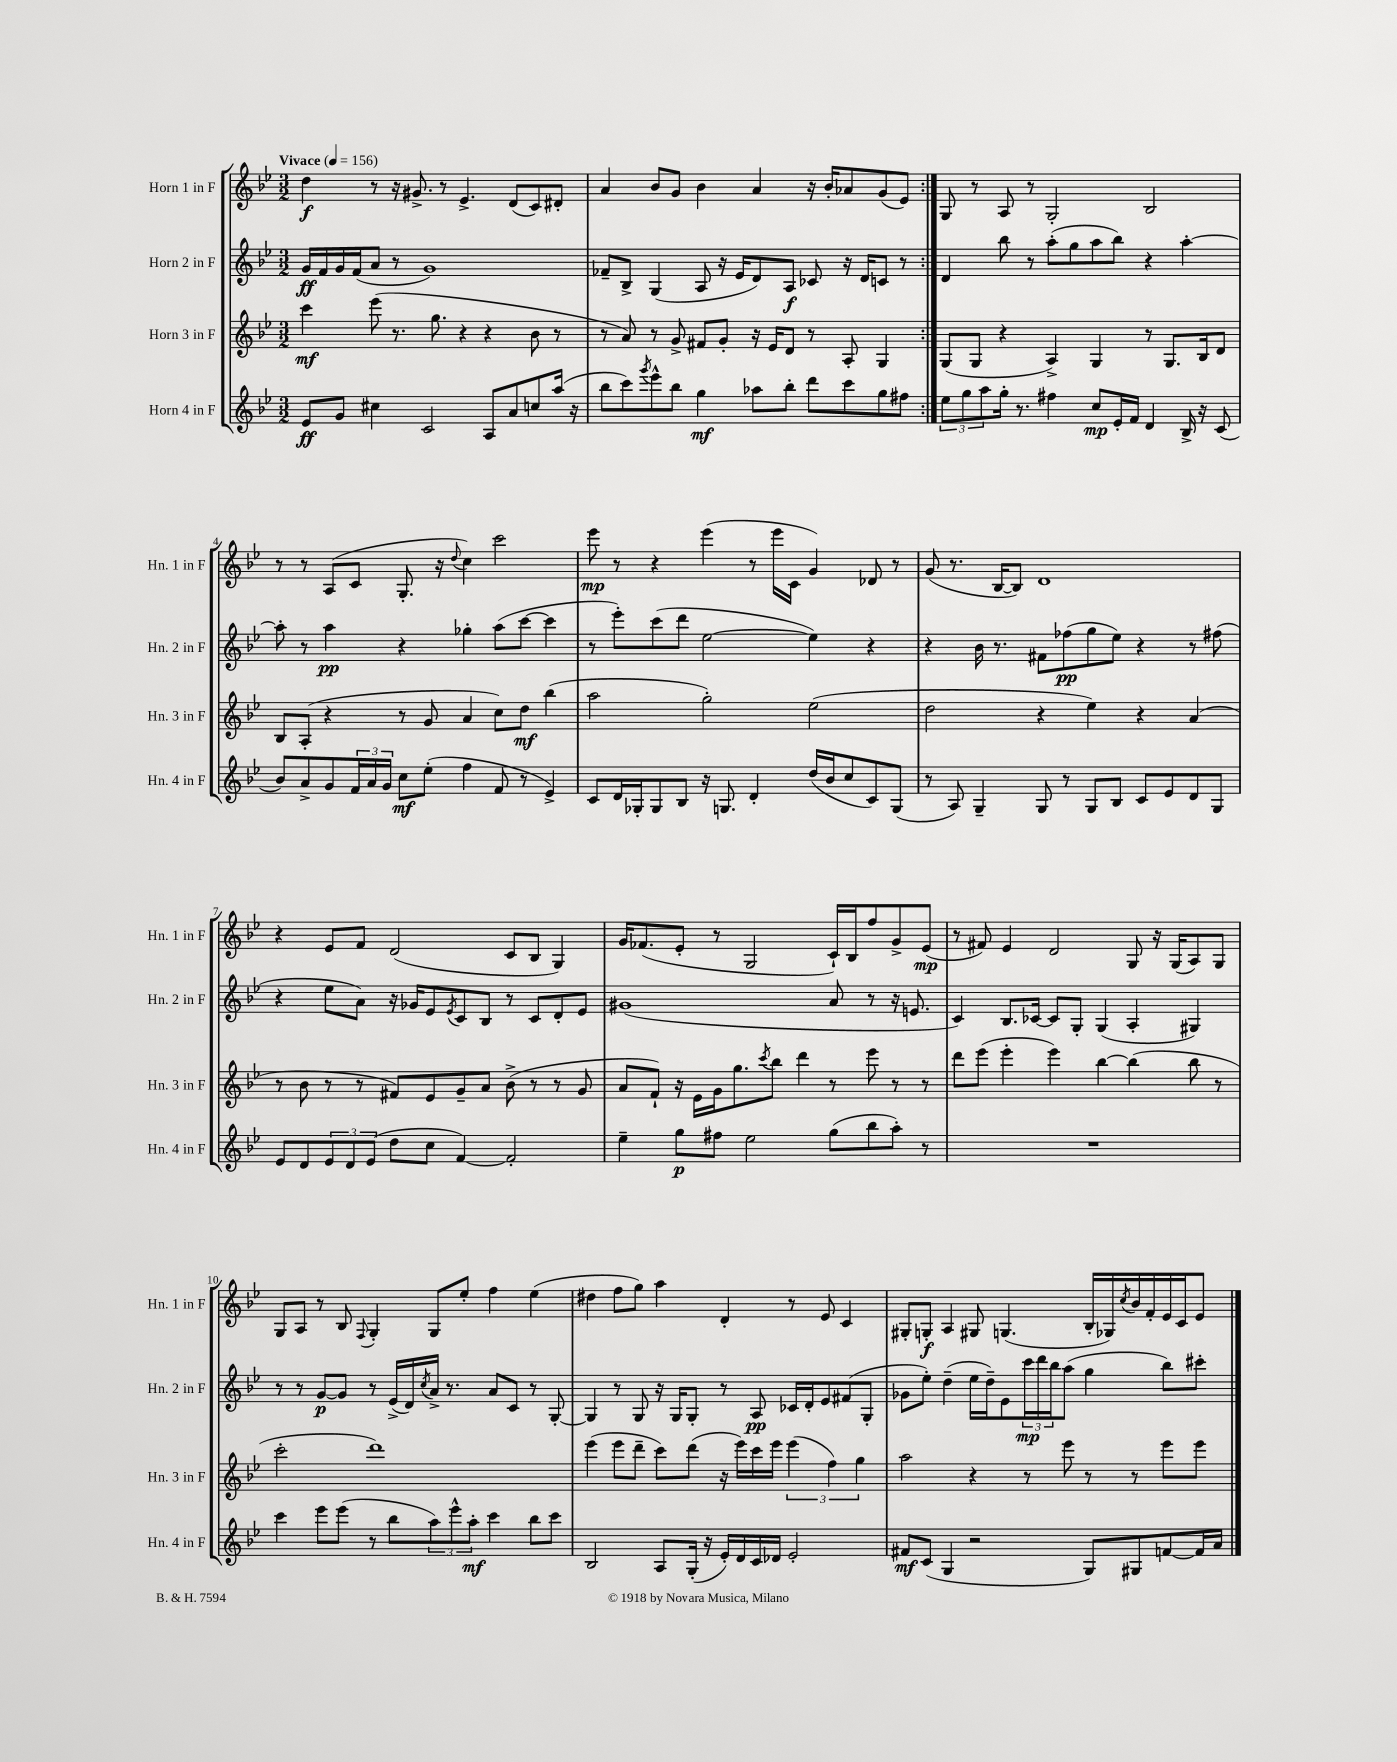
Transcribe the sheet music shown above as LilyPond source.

<<
\new StaffGroup <<
\new Staff = "s0" \with { instrumentName = "Horn 1 in F" shortInstrumentName = "Hn. 1 in F" } {
    \clef treble \key bes \major \numericTimeSignature \time 3/2 \tempo "Vivace" 4 = 156
    \repeat volta 2 { d''4\f r8 r16 gis'8.-> r8 ees'4.-> d'8( c'8) dis'8-. |
    a'4 bes'8 g'8 bes'4 a'4 r16 bes'16-. aes'8 g'8( ees'8) | }
    g8 r8 a8 r8 g2-. bes2 |
    r8 r8 a8( c'8 g8.-. r16 \appoggiatura { d''8 } c''4) c'''2 |
    ees'''8\mp r8 r4 ees'''4( r8 ees'''16 c'16 g'4) des'8 r8 |
    g'8( r8. bes16~ bes8) d'1 |
    r4 ees'8 f'8 d'2( c'8 bes8 g4) |
    g'16 fes'8.( ees'8-. r8 g2 c'16-!) bes16 f''8 g'8-> ees'8\mp( |
    r8 fis'8) ees'4 d'2 g8 r16 g16( a8) g8 |
    g8 a8 r8 bes8 \appoggiatura { f8 } g4-. g8 ees''8-. f''4 ees''4( |
    dis''4 f''8 g''8) a''4 d'4-. r8 ees'8 c'4 |
    gis8-. g8-.\f a4 gis8 g4.( bes16-. ges16) \acciaccatura { c''8 } bes'16 f'16-. ees'16 c'16 ees'8 \bar "|." |
}
\new Staff = "s1" \with { instrumentName = "Horn 2 in F" shortInstrumentName = "Hn. 2 in F" } {
    \clef treble \key bes \major \numericTimeSignature \time 3/2
    \repeat volta 2 { g'16\ff f'16 g'16 f'16( a'8 r8 g'1) |
    fes'8-- bes8-> g4( a8 r16 ees'16 d'8) a8\f ces'8 r16 d'16 c'8 r8 | }
    d'4 bes''8 r8 a''8-.( g''8 a''8 bes''8) r4 a''4~-. |
    a''8-. r8 a''4\pp r4 ges''4-. a''8( c'''8~ c'''4 |
    r8 ees'''8-.) c'''8( d'''8 ees''2~ ees''4) r4 |
    r4 bes'16 r8. fis'8 fes''8\pp( g''8 ees''8) r4 r8 fis''8( |
    r4 ees''8 a'8) r16 ges'16 ees'8 \acciaccatura { ees'8 } c'8 bes8 r8 c'8 d'8-. ees'8 |
    gis'1( a'8 r8 r16 e'8. |
    c'4) bes8. ces'16~ ces'8 g8-. g4( a4-. gis4) |
    r8 r8 g'8~\p g'8 r8 ees'16->( d'16) \acciaccatura { c''8 } a'16-> r8. a'8 c'8 r8 g8~-. |
    g4 r8 g8 r16 g16 g8-. r8 a8\pp ces'16 d'16-. ees'8 fis'8( g8-. |
    ges'8 ees''8-.) d''4--( ees''16 d''16--) ees'8 \tuplet 3/2 { c'''16\mp d'''16 bes''16 } a''8( g''4 bes''8) cis'''8-. \bar "|." |
}
\new Staff = "s2" \with { instrumentName = "Horn 3 in F" shortInstrumentName = "Hn. 3 in F" } {
    \clef treble \key bes \major \numericTimeSignature \time 3/2
    \repeat volta 2 { c'''4\mf ees'''8( r8. g''8. r4 r4 bes'8 r8 |
    r8 a'8) r8 g'8-> fis'8 g'8-. r16 ees'16 d'8 r8 a8-. g4 | }
    g8( g8 r4 a4->) g4 r8 g8. bes16 d'8 |
    bes8 a8-.( r4 r8 g'8 a'4 c''8) d''8\mf bes''4( |
    a''2 g''2-.) ees''2( |
    d''2 r4 ees''4) r4 a'4( |
    r8 bes'8 r8 r8 fis'8) ees'8 g'8-- a'8 bes'8->( r8 r8 g'8 |
    a'8 f'8-!) r16 ees'16 g'16 g''8. \acciaccatura { c'''8 } bes''8 d'''4 r8 ees'''8 r8 r8 |
    d'''8 ees'''8( ees'''4-. ees'''4) bes''4~ bes''4( bes''8 r8 |
    c'''2-. d'''1) |
    ees'''4( ees'''8 d'''8-- c'''8) d'''8( r16 ees'''16) c'''16 ees'''16 \tuplet 3/2 { ees'''4( f''4) g''4 } |
    a''2 r4 r8 ees'''8 r8 r8 ees'''8 ees'''8 \bar "|." |
}
\new Staff = "s3" \with { instrumentName = "Horn 4 in F" shortInstrumentName = "Hn. 4 in F" } {
    \clef treble \key bes \major \numericTimeSignature \time 3/2
    \repeat volta 2 { ees'8\ff g'8 cis''4 c'2 a8 a'8 c''8 a''16( r16 |
    bes''8 c'''8) \acciaccatura { g'''8 } ees'''8-^ bes''8 g''4\mf aes''8 bes''8-. d'''8 c'''8 g''8 fis''8 | }
    \tuplet 3/2 { ees''8 g''8 a''8 } g''16-. r8. fis''4 c''8\mp ees'16-. f'16 d'4 bes16-> r16 c'8( |
    bes'8) a'8-> g'8 \tuplet 3/2 { f'16 a'16 g'16 } c''8\mf ees''8-.( f''4 f'8 r8 ees'4->) |
    c'8 d'16 ges16-. ges8 bes8 r16 g8. d'4-. d''16( bes'16 c''8 c'8) g8( |
    r8 a8) g4-- g8 r8 g8 bes8 c'8 ees'8 d'8 g8 |
    ees'8 d'8 \tuplet 3/2 { ees'8 d'8 ees'8( } d''8 c''8 f'4~) f'2-. |
    ees''4-- g''8\p fis''8 ees''2 g''8( bes''8 a''8-.) r8 |
    R1. |
    c'''4 ees'''8 ees'''8( r8 bes''8 \tuplet 3/2 { a''8) ees'''8-^ a''8-.\mf } c'''4 bes''8 c'''8 |
    bes2 a8 g16-.( r16 ees'16-.) d'16 c'16 des'16 ees'2-. |
    fis'8\mf c'8( g4 r2 g8) gis8 f'8~ f'16 a'16 \bar "|." |
}
>>
>>
